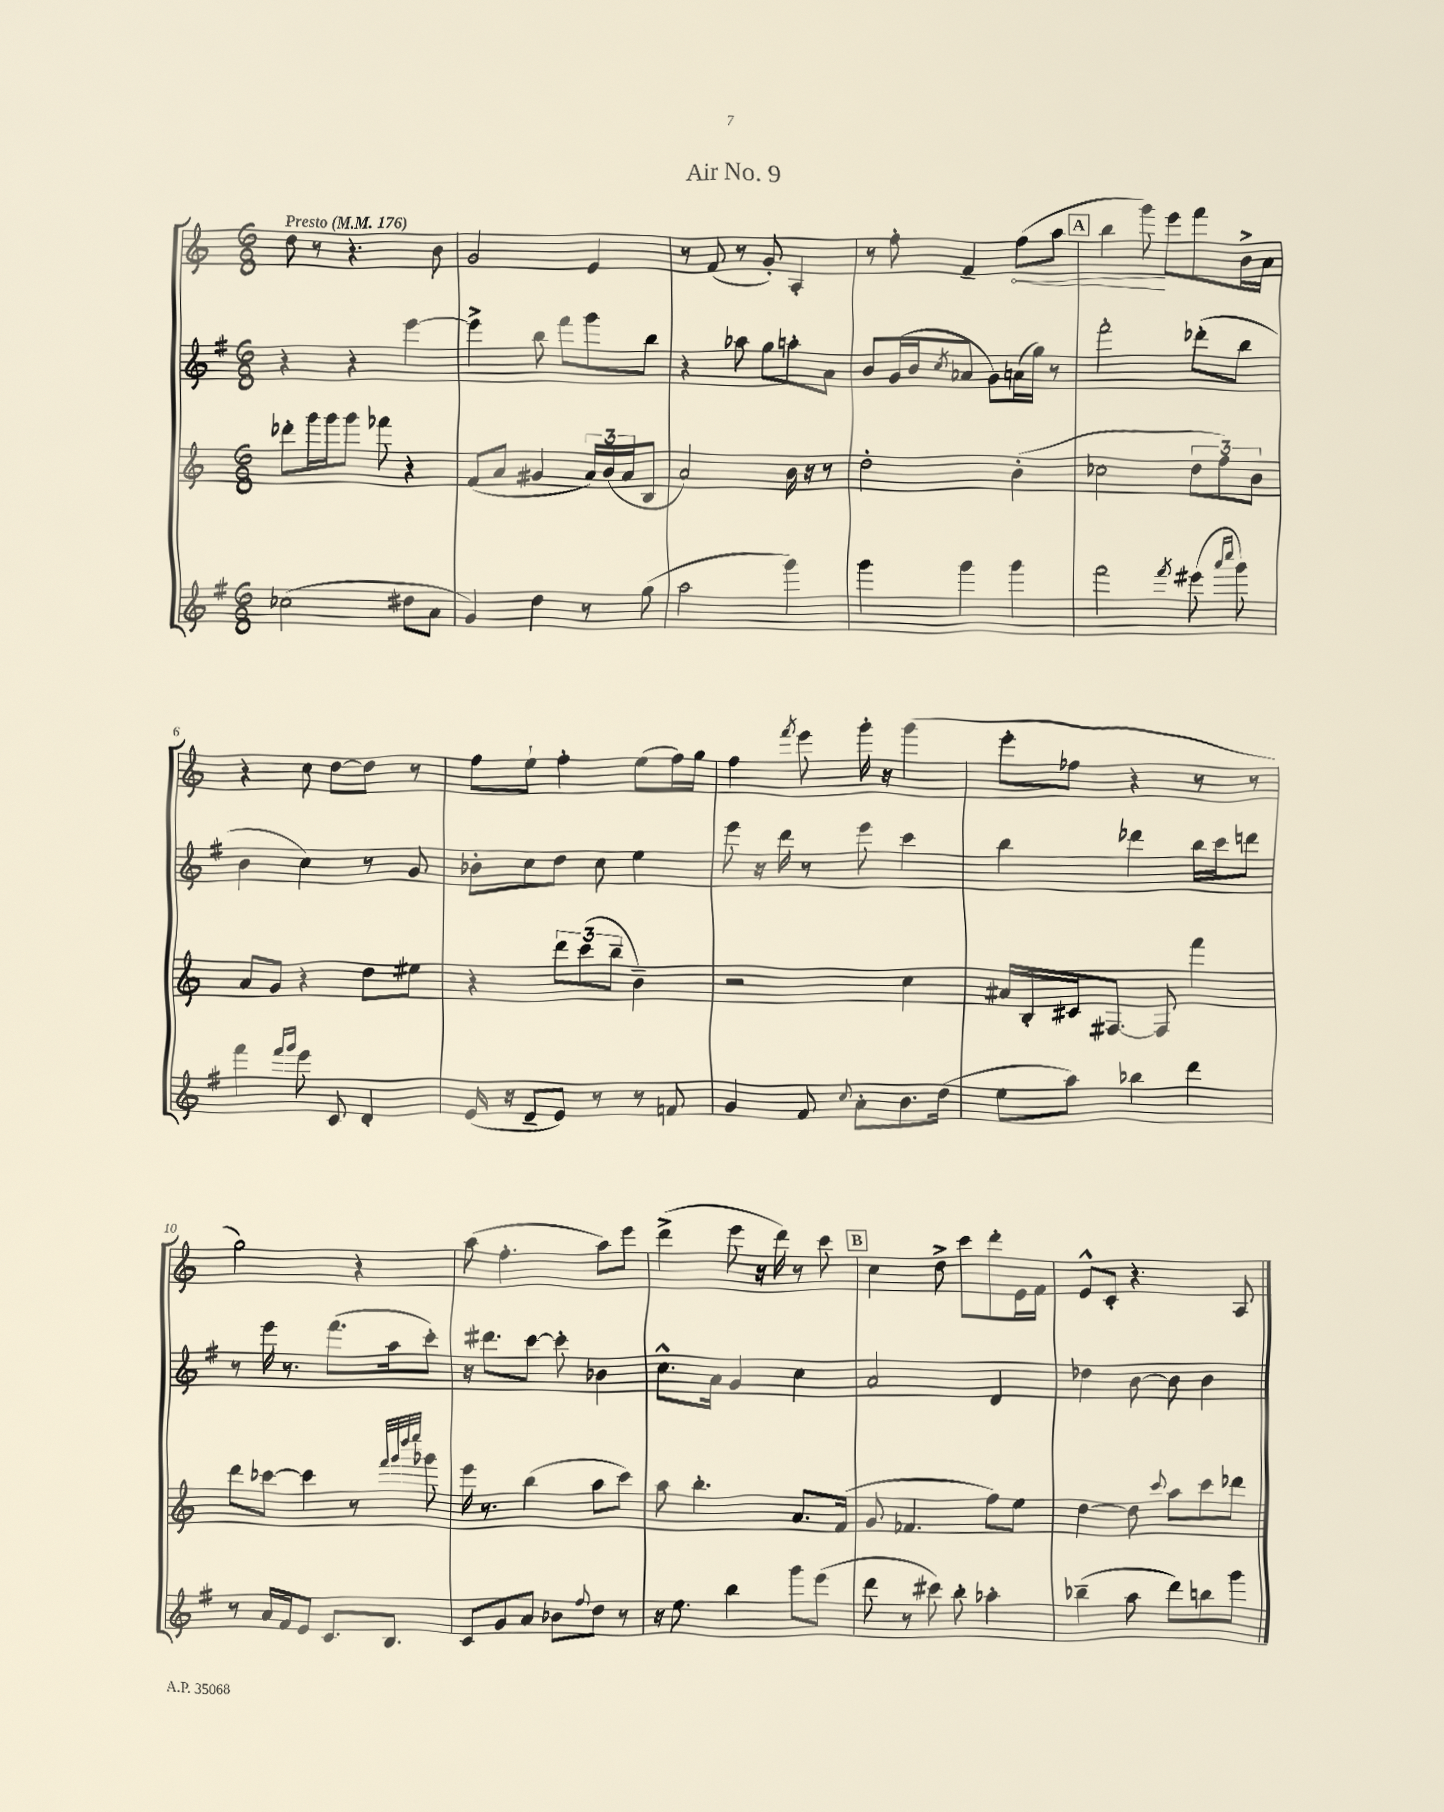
\header { title = "Air No. 9" }
<<
\new StaffGroup <<
\new Staff = "s0" {
    \clef treble \key c \major \numericTimeSignature \time 6/8 \tempo "Presto" 4 = 176
    d''8 r8 r4. b'8 |
    g'2 e'4 |
    r8 f'8( r8 g'8-.) a4-. |
    r8 f''8-. f'4-- \once \override Hairpin.circled-tip = ##t f''8\<( a''8 |
    \mark \markup { \box "A" } b''4 g'''8\!) e'''8 f'''8 b'16-> a'16 |
    r4 c''8 d''8~ d''8 r8 |
    f''8 e''8-! f''4-. e''8( f''16) g''16 |
    f''4 \acciaccatura { f'''8 } e'''8 g'''16-. r16 g'''4( |
    e'''8-. fes''8 r4 r8 r8 |
    g''2) r4 |
    a''8( f''4.-. a''8) e'''8 |
    d'''4->( e'''8 r16 d'''16) r8 c'''8 |
    \mark \markup { \box "B" } c''4 d''8-> c'''8 d'''8-. e'16 f'16 |
    e'8-^ c'8-. r4. a8 \bar "|." |
}
\new Staff = "s1" {
    \clef treble \key g \major \numericTimeSignature \time 6/8
    r4 r4 e'''4~ |
    e'''4-> b''8 fis'''8 g'''8 b''8 |
    r4 aes''8 g''8 a''8-. a'8 |
    b'8 g'16( b'16 \acciaccatura { c''8 } aes'8 g'8) a'16( g''16) r8 |
    \mark \markup { \box "A" } fis'''2-. des'''8-.( b''8 |
    b'4 c''4) r8 g'8 |
    bes'8-. c''8 d''8 c''8 e''4 |
    e'''8 r16 d'''16 r8 e'''8 c'''4 |
    b''4 des'''4 b''16 c'''16 d'''8 |
    r8 e'''16 r8. fis'''8.( a''16 c'''8-.) |
    r16 dis'''8. c'''8~ c'''8-. bes'4 |
    c''8.-^ a'16 g'4 c''4 |
    \mark \markup { \box "B" } a'2 d'4 |
    des''4 b'8~ b'8 b'4 \bar "|." |
}
\new Staff = "s2" {
    \clef treble \key c \major \numericTimeSignature \time 6/8
    des'''8-. g'''16 g'''16 g'''8 fes'''8 r4 |
    f'8( a'8 gis'4 \tuplet 3/2 { a'16) b'16( a'16 } b8 |
    a'2) b'16 r16 r8 |
    d''2-. b'4-.( |
    \mark \markup { \box "A" } ces''2 \tuplet 3/2 { d''8 f''8) b'8 } |
    a'8 g'8 r4 d''8 eis''8 |
    r4 \tuplet 3/2 { d'''8 c'''8( b''8-- } b'4--) |
    r2 c''4 |
    ais'16 b16-. cis'16 fis8.~ fis8 f'''4 |
    d'''8 ces'''8~ ces'''4 r8 \grace { f'''32 g'''32 d''''32 e''''32 } ges'''8 |
    e'''16 r8. b''4( a''8 c'''8) |
    a''8 b''4.-. a'8. f'16( |
    \mark \markup { \box "B" } g'8 fes'4. f''8) e''8 |
    d''4~ d''8 \appoggiatura { c'''8 } a''8 c'''8 des'''8 \bar "|." |
}
\new Staff = "s3" {
    \clef treble \key g \major \numericTimeSignature \time 6/8
    ces''2( dis''8 a'8 |
    g'4) d''4 r8 g''8( |
    a''2 g'''4) |
    g'''4 g'''4 g'''4 |
    \mark \markup { \box "A" } fis'''2 \acciaccatura { fis'''8 } eis'''8( \grace { a'''16 c''''16 } g'''8) |
    fis'''4 \grace { fis'''16 g'''16 } e'''8 c'8 d'4-. |
    e'16( r16 d'8-- e'8) r8 r8 f'8 |
    g'4 fis'8 \appoggiatura { c''8 } a'8-. b'8. d''16( |
    e''8 a''8) bes''4 d'''4 |
    r8 a'16 fis'16 e'8 c'8. b8. |
    c'8 g'8 a'8 bes'8 \appoggiatura { fis''8 } d''8 r8 |
    r16 e''8. b''4 g'''8 e'''8( |
    \mark \markup { \box "B" } d'''8 r8 cis'''8) b''8-. aes''4-. |
    bes''4--( a''8 d'''8) b''8 g'''8 \bar "|." |
}
>>
>>
